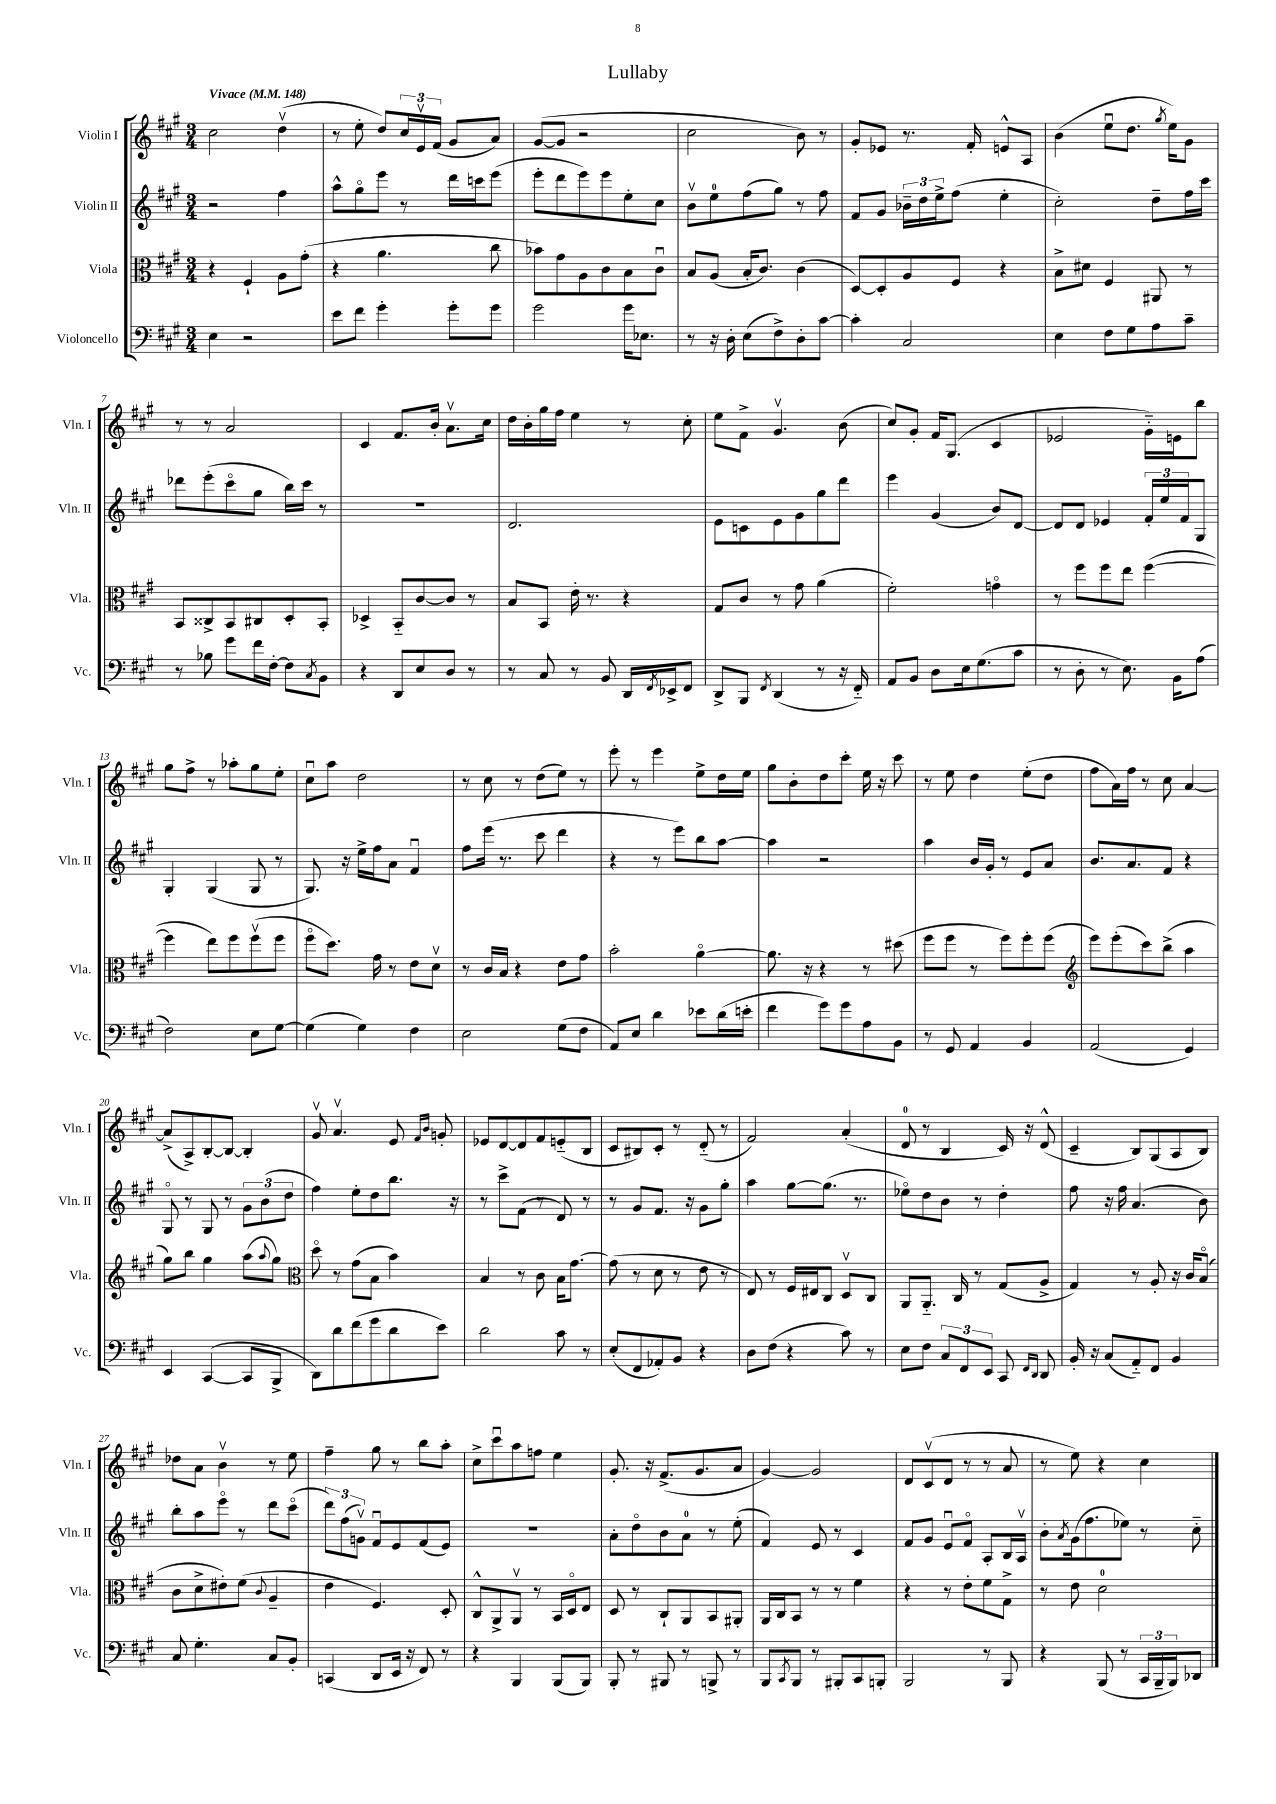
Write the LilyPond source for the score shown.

\header { title = "Lullaby" }
<<
\new StaffGroup <<
\new Staff = "s0" \with { instrumentName = "Violin I" shortInstrumentName = "Vln. I" } {
    \clef treble \key a \major \numericTimeSignature \time 3/4 \tempo "Vivace" 4 = 148
    cis''2 d''4\upbow( |
    r8 e''8-. d''8) \tuplet 3/2 { cis''16 e'16\upbow fis'16( } gis'8 a'8) |
    gis'8~( gis'8 r2 |
    cis''2 b'8) r8 |
    gis'8-. ees'8 r8. fis'16-. e'8-^ a8 |
    b'4( e''8\downbow d''8. \acciaccatura { gis''8 } e''16) gis'8 |
    r8 r8 a'2 |
    cis'4 fis'8. b'16-. a'8.\upbow cis''16 |
    d''16 b'16-. gis''16 fis''16 e''4 r8 cis''8-. |
    e''8 fis'8-> gis'4.\upbow b'8( |
    cis''8) gis'8-. fis'16 gis8.( cis'4 |
    ees'2 gis'16-_) e'16 b''8 |
    gis''8 fis''8-> r8 aes''8-. gis''8 e''8-. |
    cis''8\downbow a''8 d''2 |
    r8 cis''8 r8 d''8( e''8) r8 |
    e'''8-. r8 e'''4 e''8-> d''16 e''16 |
    gis''8 b'8-. d''8 cis'''8-. e''16 r16 cis'''8 |
    r8 e''8 d''4 e''8-.( d''8 |
    fis''8 a'16) fis''16 r8 cis''8 a'4~ |
    a'8->( a8->) b8~-. b8~ b4-. |
    gis'8\upbow a'4.\upbow e'8 \grace { fis'16 b'16 } g'8-. |
    ees'8 d'8~ d'8 fis'8 e'8-_( b8 |
    cis'8 bis8) cis'8-. r8 d'8-_( r8 |
    fis'2) a'4-.( |
    d'8-0 r8 b4 cis'16) r16 d'8-^( |
    cis'4-- b8) gis8( a8 b8) |
    des''8 a'8 b'4\upbow r8 e''8 |
    fis''4-- gis''8 r8 b''8 a''8-. |
    cis''8-> cis'''8\downbow a''8 f''8 e''4 |
    gis'8.-. r16 fis'8.->( gis'8. a'8 |
    gis'4~) gis'2 |
    d'8 cis'8\upbow( d'8 r8 r8 a'8 |
    r8 e''8) r4 cis''4 \bar "|." |
}
\new Staff = "s1" \with { instrumentName = "Violin II" shortInstrumentName = "Vln. II" } {
    \clef treble \key a \major \numericTimeSignature \time 3/4
    r2 fis''4 |
    a''8-^ gis''8\flageolet e'''8 r8 d'''16 c'''16 e'''8( |
    e'''8-. d'''8 e'''8) e'''8 e''8-. cis''8 |
    b'8\upbow e''8-0 fis''8( gis''8) r8 fis''8 |
    fis'8 gis'8 \tuplet 3/2 { bes'16-- d''16 e''16-> } fis''8( e''4-. |
    cis''2-.) d''8-- fis''16 cis'''16 |
    des'''8 e'''8-.( cis'''8\flageolet gis''8 b''16) cis'''16 r8 |
    R2. |
    d'2. |
    e'8 c'8 e'8 gis'8 gis''8 d'''8 |
    e'''4 gis'4( b'8) d'8~ |
    d'8 d'8 ees'4 \tuplet 3/2 { fis'16-. e''16 fis'16 } gis8 |
    gis4-. gis4( gis8 r8 |
    gis8.) r16 e''16-> fis''16 a'8 fis'4\downbow |
    fis''8 e'''16( r8. cis'''8 d'''4 |
    r4 r8 e'''8) b''8 a''8~ |
    a''4 r2 |
    a''4 b'16 gis'16-. r8 e'8 a'8 |
    b'8. a'8. fis'8 r4 |
    gis8\flageolet r8 gis8 r8 \tuplet 3/2 { gis'8 b'8( d''8 } |
    fis''4) e''8-. d''8 b''8. r16 |
    r8 cis'''8-> fis'8( r8 d'8) r8 |
    r8 gis'8 fis'8. r16 gis'8 gis''8-. |
    a''4 gis''8~ gis''8.( r8. |
    ees''8\flageolet) d''8 b'8 r8 d''4-. |
    fis''8 r16 fis''16 a'4.( b'8) |
    b''8-. a''8 e'''8\flageolet r8 d'''8 cis'''8\flageolet( |
    \tuplet 3/2 { d'''8) fis''8( g'8\upbow) } fis'8\downbow e'8 fis'8( e'8) |
    R2. |
    a'8-. d''8\flageolet b'8 a'8-0 r8 e''8-.( |
    fis'4) e'8 r8 cis'4 |
    fis'8 gis'8 e'8\downbow fis'8\flageolet a8-. b16 a16\upbow |
    b'8-. \acciaccatura { a'8 } gis'16( fis''8. ees''8) r8 cis''8-_ \bar "|." |
}
\new Staff = "s2" \with { instrumentName = "Viola" shortInstrumentName = "Vla." } {
    \clef alto \key a \major \numericTimeSignature \time 3/4
    r4 fis4-! a8 gis'8-.( |
    r4 a'4. cis''8 |
    bes'8) gis'8 a8 cis'8 b8 cis'8\downbow |
    b8 a8( b16-. cis'8.) cis'4( |
    d8~) d8-. a8 fis8 r4 |
    b8-> dis'8 fis4 ais,8 r8 |
    b,8 cisis8-> b,8 cis8 d8-. b,8-. |
    des4-> b,8-_ cis'8~ cis'8 r8 |
    b8 b,8 e'16-. r8. r4 |
    gis8 cis'8 r8 gis'8 a'4( |
    fis'2-.) g'4\flageolet |
    r8 fis''8 fis''8 e''8 fis''4~( |
    fis''4 e''8) fis''8 fis''8\upbow( fis''8 |
    fis''8\flageolet d''8.) gis'16 r8 e'8 d'8\upbow |
    r8 cis'16 b16 r4 e'8 gis'8 |
    b'2-. a'4~\flageolet |
    a'8. r16 r4 r8 dis''8( |
    fis''8 fis''8 r8 fis''8) fis''8-. fis''8( |
    \clef treble e'''8) e'''8-.( cis'''8) b''8->( a''4 |
    gis''8) b''8 gis''4 a''8( \appoggiatura { a''8 } gis''8) |
    \clef alto d''8\flageolet r8 gis'8( b8 b'4) |
    b4 r8 cis'8 b16 gis'8.~ |
    gis'8( r8 d'8 r8 e'8 r8 |
    e8) r8 fis16 eis16 cis8 d8\upbow cis8 |
    a,8 a,8.-_ cis16 r8 gis8( a8-> |
    gis4) r8 a8-. r16 cis'16 b8\flageolet( |
    cis'8 d'8-> eis'8-.) fis'8( \appoggiatura { cis'8 } a4-- |
    e'4 fis4.) d8-. |
    cis8-^ a,8-> a,8\upbow r8 b,16 d16\flageolet e8 |
    d8 r8 cis8-! a,8 b,8 ais,8-. |
    a,16 cis16 b,8 r8 r8 fis'4 |
    r4 r8 e'8-. fis'8 gis8-> |
    r8 e'8 d'2-0 \bar "|." |
}
\new Staff = "s3" \with { instrumentName = "Violoncello" shortInstrumentName = "Vc." } {
    \clef bass \key a \major \numericTimeSignature \time 3/4
    e4 r2 |
    e'8 fis'8 gis'4-. gis'8-. gis'8 |
    gis'2 gis'16 ees8. |
    r8 r16 d16-. e8( fis8->) d8-. cis'8~ |
    cis'4-. cis2 |
    e4 fis8 gis8 a8 cis'8-- |
    r8 bes8 gis'8 fis'16 fis16~-. fis8 \acciaccatura { cis8 } b,8 |
    r4 d,8 e8 d8 r8 |
    r8 cis8 r8 b,8 d,16 \acciaccatura { fis,8 } ees,16-> fis,8 |
    d,8-> b,,8 \acciaccatura { fis,8 } d,4( r8 r16 fis,16-_) |
    a,8 b,8 d8 e16 gis8.( cis'8 |
    r8 d8-. r8 e8.) b,16 a8( |
    fis2) e8 gis8~ |
    gis4( gis4) fis4 |
    e2 gis8( fis8 |
    a,8) e8 d'4 ees'8 d'16( e'16-. |
    fis'4 gis'8) gis'8 a8 b,8 |
    r8 gis,8 a,4 b,4 |
    a,2( gis,4) |
    e,4 cis,4~( cis,8 b,,8-> |
    d,8) d'8 fis'8( gis'8 d'8 e'8) |
    d'2 cis'8 r8 |
    e8-.( fis,8 aes,8-.) b,8 r4 |
    d8 fis8( r4 cis'8) r8 |
    e8 fis8 \tuplet 3/2 { cis8 fis,8 e,8 } cis,8 \grace { fis,16 d,16 } d,8 |
    b,16-. r16 cis8( a,8-_) fis,8 b,4 |
    cis8 gis4.-. cis8 b,8-. |
    c,4( d,8 e,16 r16 fis,8) r8 |
    r4 b,,4 b,,8( b,,8) |
    b,,8-. r8 bis,,8 r8 b,,8-> r8 |
    b,,8 \acciaccatura { cis,8 } b,,8 r8 bis,,8-. cis,8 b,,8-. |
    b,,2 r8 b,,8 |
    r4 b,,8( r8 \tuplet 3/2 { cis,16 b,,16-- b,,16) } des,8 \bar "|." |
}
>>
>>
